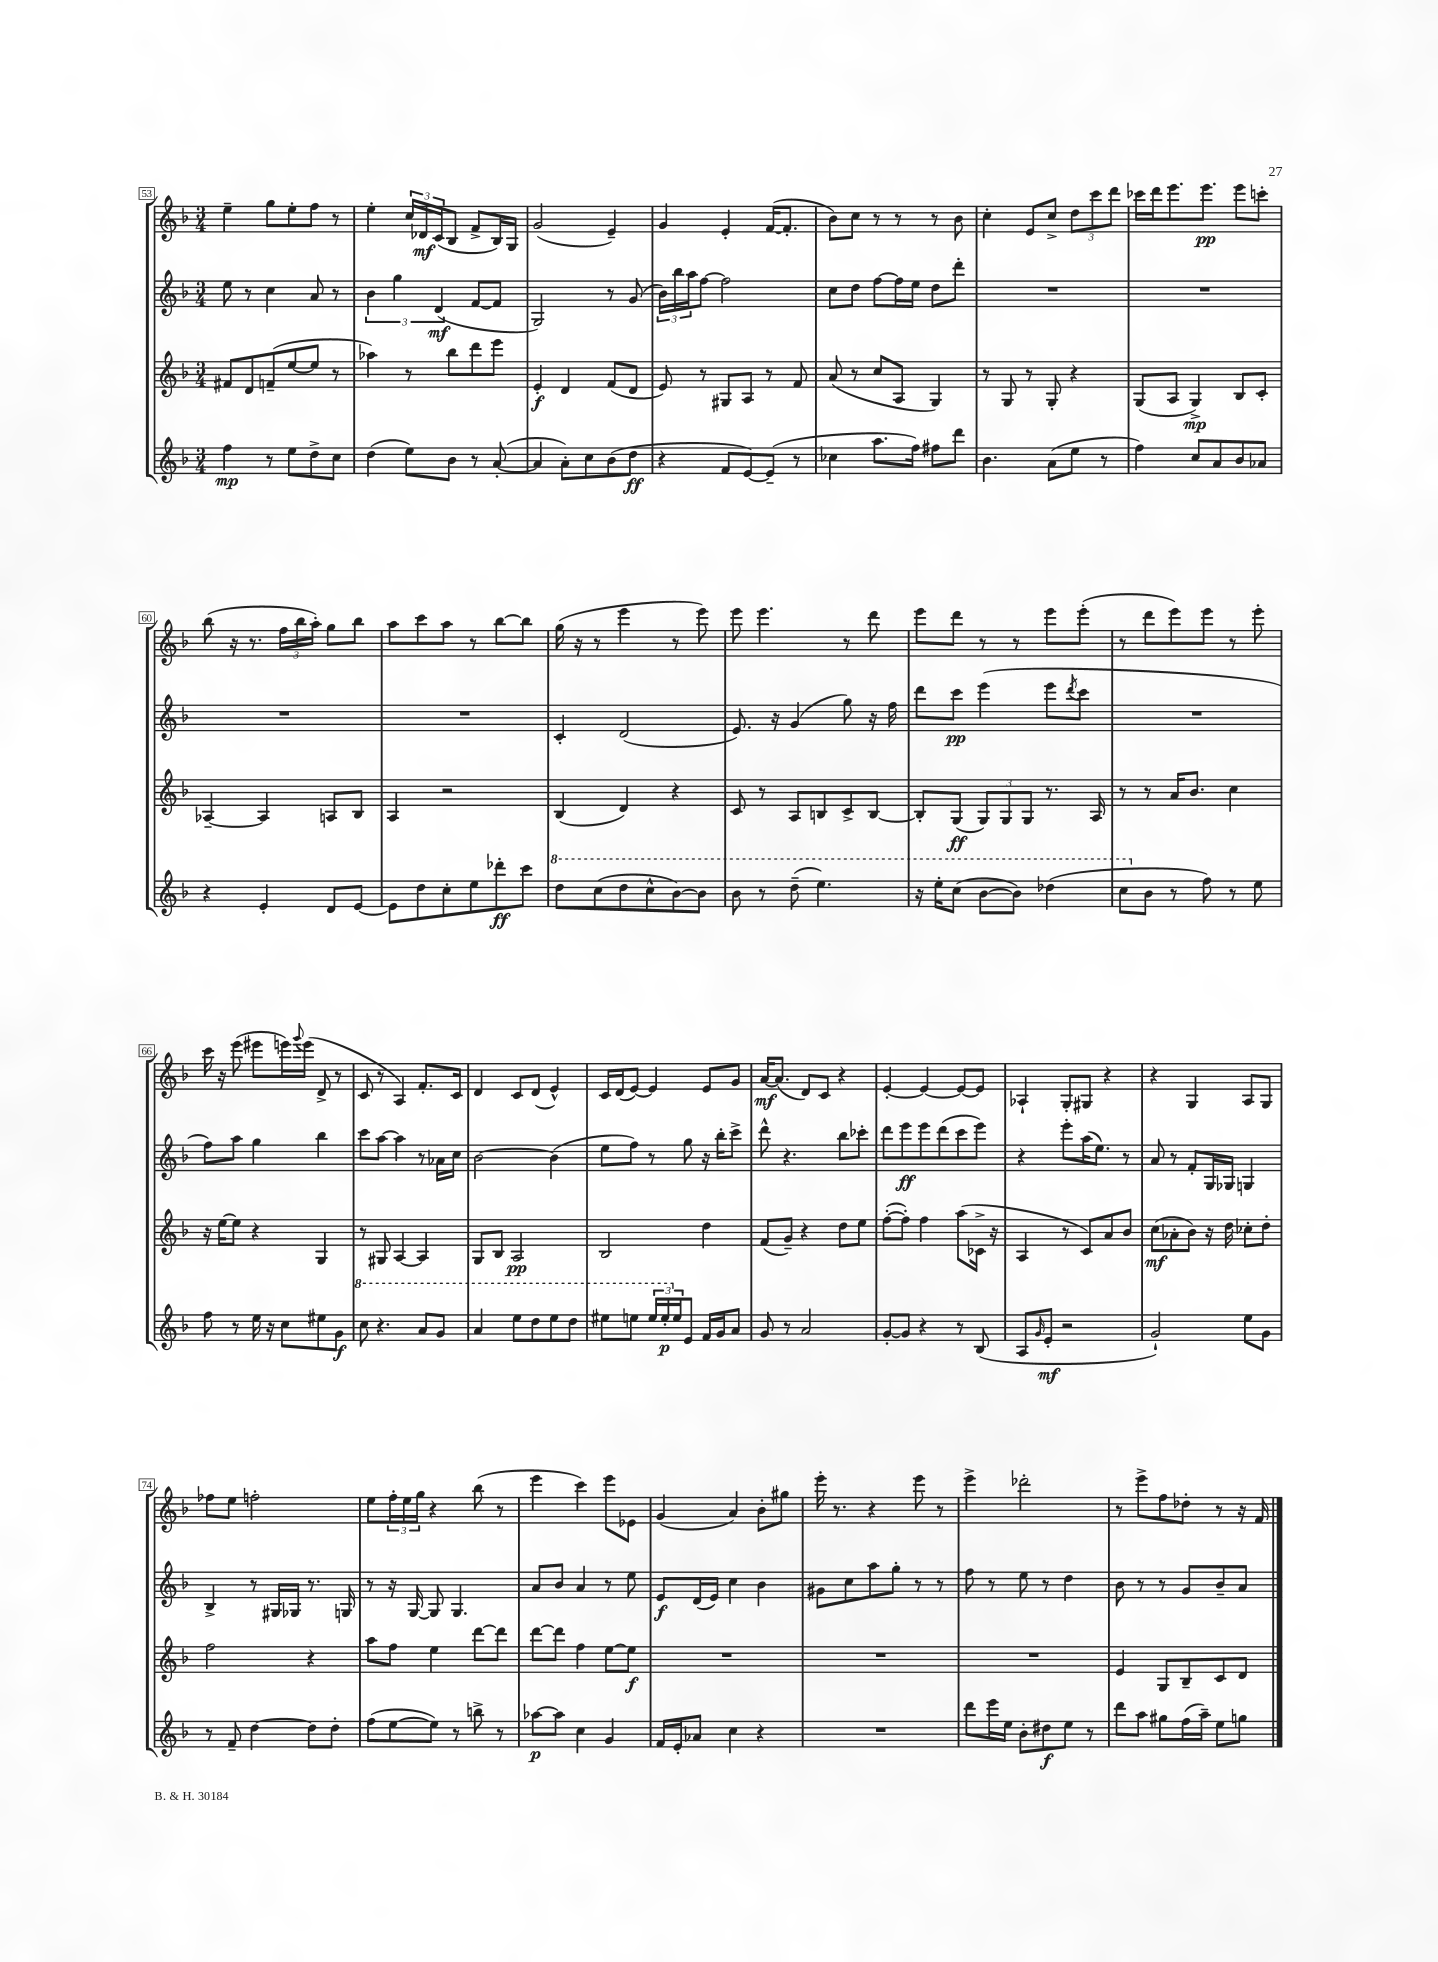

**kern	**kern	**kern	**kern
*staff4	*staff3	*staff2	*staff1
*clefG2	*clefG2	*clefG2	*clefG2
*k[b-]	*k[b-]	*k[b-]	*k[b-]
*M3/4	*M3/4	*M3/4	*M3/4
4ff\	8f#/L	8ee\	4ee~\
.	8d/	8r	.
8r	(8f~/	4cc\	8gg\L
8ee\L	[8ee/	.	8ee'\
8dd^\	8ee/]J	8a/	8ff\J
8cc\J	8r	8r	8r
=	=	=	=
(4dd\	4aa-\)	6b-\	4ee'\
.	.	6gg\	.
8ee\L)	8r	.	24cc/LL
.	.	.	24d-/
.	.	(6d/	(24c/J
8b-\J	8bb-\L	.	8B-/J
8r	8ddd\	[8f/L	8f^/L
([8a'/	8eee\J	8f/]J	16B-/L)
.	.	.	16G/JJ
=	=	=	=
4a/]	4e'/	2G/)	(2g/
8a'\L)	4d/	.	.
8cc\	.	.	.
(8b-\	(8f/L	8r	4e~/)
8dd\J	8d/J	(8g/	.
=	=	=	=
4r	8e/)	24b-\LL)	4g/
.	.	24bb-\	.
.	.	24aa\J	.
.	8r	[8ff\J	.
8f/L	8G#/L	2ff\]	4e'/
[8e/)	8A/J	.	.
(8e~/]J	8r	.	([16f/LK
.	.	.	8.f'/]J
8r	8f/	.	.
=	=	=	=
4cc-\	(8a/	8cc\L	8b-\L)
.	8r	8dd\J	8cc\J
8.aa\L	8cc/L	[8ff\L	8r
.	8A/J	16ff\]L	8r
16ff\Jk)	.	16ee\JJ	.
8ff#\L	4G/)	8dd\L	8r
8ddd\J	.	8ddd'\J	8b-\
=	=	=	=
4.b-\	8r	2.r	4cc'\
.	8G/	.	.
.	8r	.	8e/L
(8a\L	8G'/	.	8cc^/J
8ee\J	4r	.	12dd\L
.	.	.	12ccc\
8r	.	.	.
.	.	.	12ddd\J
=	=	=	=
4ff\)	(8G/L	2.r	16ccc-\LL
.	.	.	16ddd\J
.	8A/J	.	8.eee\
8cc/L	4G^/)	.	.
.	.	.	8.eee\J
8a/	.	.	.
8b-/	8B-/L	.	8eee\L
8a-/J	8c'/J	.	8ccc'\J
=	=	=	=
4r	[4A-~/	2.r	(8bb-\
.	.	.	16r
.	.	.	8.r
4e'/	4A-/]	.	.
.	.	.	24ff\LL
.	.	.	24bb-\
.	.	.	24aa'\JJ)
8d/L	8A/L	.	8gg\L
[8e/J	8B-/J	.	8bb-\J
=	=	=	=
8e\]L	4A/	2.r	8aa\L
8dd\	.	.	8ccc\
8cc'\	2r	.	8aa\J
8ee\	.	.	8r
8ddd-'\	.	.	[8bb-\L
8ccc\J	.	.	8bb-\]J
=	=	=	=
8ddd\L	(4B-/	4c'/	(16gg\
.	.	.	16r
(8ccc\	.	.	8r
8ddd\	4d/)	(2d/	4eee\
8ccc^^\	.	.	.
[8bb-\)	4r	.	8r
8bb-\]J	.	.	8eee\)
=	=	=	=
8bb-\	8c/	8.e/)	8eee\
8r	8r	.	4.eee\
.	.	16r	.
(8ddd~\	8A/L	(4g/	.
4.eee\)	8B/	.	.
.	8c^/	8gg\)	8r
.	[8B/J	16r	8ddd\
.	.	16ff\	.
=	=	=	=
16r	8B'/]L	8ddd\L	8eee\L
16eee'\LK	.	.	.
(8ccc\J	(8G/J	8ccc\J	8ddd\J
[8bb-\L	12G/L)	(4eee\	8r
.	12G/	.	.
8bb-\]J)	.	.	8r
.	12G/J	.	.
(4ddd-\	8.r	8eee\L	8eee\L
.	.	8qddd/	.
.	.	8ccc\J	(8eee'\J
.	16A/	.	.
=	=	=	=
8ccc\L	8r	2.r	8r
8b-\J	8r	.	8ddd\L
8r	16a/LK	.	8eee\)
.	8.b-/J	.	.
8ff\)	.	.	8eee\J
8r	4cc\	.	8r
8ee\	.	.	8eee'\
=	=	=	=
8ff\	16r	8ff\L)	16ccc\
.	[16ee\LK	.	16r
8r	8ee\]J	8aa\J	(8eee\
16ee\	4r	4gg\	8eee#\L
16r	.	.	.
8cc\L	.	.	16eee\L)
.	.	.	8qqggg/
.	.	.	(16eee\JJ
8ee#\	4G/	4bb-\	8d^/
8g\J	.	.	8r
=	=	=	=
8ccc\	8r	8ccc\L	8c/
4.r	8G#/	[8aa\J	8r
.	[4A/	4aa\]	4A/)
8aa/L	4A/]	8r	8.f'/L
8gg/J	.	16a-\LL	.
.	.	16cc\JJ	16c/Jk
=	=	=	=
4aa/	8G/L	[2b-\	4d/
.	8B-/J	.	.
8eee\L	2A/	.	8c/L
8ddd\	.	.	(8d/J
8eee\	.	(4b-\]	4e^^/)
8ddd\J	.	.	.
=	=	=	=
8eee#\L	2B-/	8ee\L	16c/LL
.	.	.	(16d/J
8eee\J	.	8ff\J)	[8e/J)
24eee/LL	.	8r	4e/]
24eee'/	.	.	.
24ee/J	.	.	.
8e/J	.	8gg\	.
16f/LL	4dd\	16r	8e/L
16g/J	.	16bb-'\LK	.
8a/J	.	8ccc^\J	8g/J
=	=	=	=
8g/	(8f/L	8ddd^^\	[16a/LK
.	.	.	(8.a/]J
8r	8g~/J)	4.r	.
2a/	4r	.	8d/L)
.	.	.	8c/J
.	8dd\L	8bb-\L	4r
.	8ee\J	8ccc-'\J	.
=	=	=	=
[8g'/L	([8ff'\L	8ddd\L	[4e'/
8g/]J	8ff'\]J)	8eee\	.
4r	4ff\	8eee\	4e/_
.	.	(8ddd\	.
8r	(8aa\L	8ccc\	8e/_L
(8B-/	16c-^\Jk	8eee\J)	8e/]J
.	16r	.	.
=	=	=	=
8A/L	4A/	4r	4A-`/
16qqg/	.	.	.
8e'/J	.	.	.
2r	8r	8eee'\L	8G'/L
.	8c/L)	(16aa\K	8G#/J
.	.	8.ee\J)	.
.	8a/	.	4r
.	8b-/J	8r	.
=	=	=	=
2g`/)	(8cc\L	8a/	4r
.	8a-'\	8r	.
.	8b-\J)	8f'/L	4G/
.	16r	16G/L	.
.	16dd\	16G-/JJ	.
8ee\L	8cc-'\L	4G/	8A/L
8g\J	8dd'\J	.	8G/J
=	=	=	=
8r	2ff\	4B-^/	8ff-\L
8f~/	.	.	8ee\J
[4dd\	.	8r	2ff'\
.	.	16G#/LL	.
.	.	16G-/JJ	.
8dd\]L	4r	8.r	.
8dd'\J	.	.	.
.	.	16G/	.
=	=	=	=
(8ff\L	8aa\L	8r	8ee\L
[8ee\	8ff\J	16r	24ff'\L
.	.	.	24ee\
.	.	[16G/	.
.	.	.	24gg\JJ
8ee\]J)	4ee\	8G/]	4r
8r	.	4.G/	.
8bb^\	[8ddd\L	.	(8bb-\
8r	8ddd\]J	.	8r
=	=	=	=
[8aa-\L	[8ddd\L	8a/L	4eee\
8aa-\]J	8ddd\]J	8b-/J	.
4cc\	4ff\	4a/	4ccc\)
4g/	[8ee\L	8r	8eee\L
.	8ee\]J	8ee\	8e-\J
=	=	=	=
16f/LL	2.r	8e/L	(4g/
16e'/J	.	.	.
8a-/J	.	(16d/L	.
.	.	16e/JJ)	.
4cc\	.	4cc\	4a/)
4r	.	4b-\	8b-'\L
.	.	.	8gg#\J
=	=	=	=
2.r	2.r	8g#\L	16eee'\
.	.	.	8.r
.	.	8cc\	.
.	.	8aa\	4r
.	.	8gg'\J	.
.	.	8r	8eee\
.	.	8r	8r
=	=	=	=
8ddd\L	2.r	8ff\	4eee^\
16eee\L	.	8r	.
16ee\JJ	.	.	.
8b-'\L	.	8ee\	2ddd-'\
8dd#\	.	8r	.
8ee\J	.	4dd\	.
8r	.	.	.
=	=	=	=
8ddd\L	4e/	8b-\	8r
8aa\J	.	8r	8eee^\L
8gg#\L	8G/L	8r	8ff\
(16ff\L	8B-~/	8g/L	8dd-'\J
16aa~\JJ)	.	.	.
8ee\L	8c/	8b-~/	8r
8gg\J	8d/J	8a/J	16r
.	.	.	16f/
==	==	==	==
*-	*-	*-	*-
